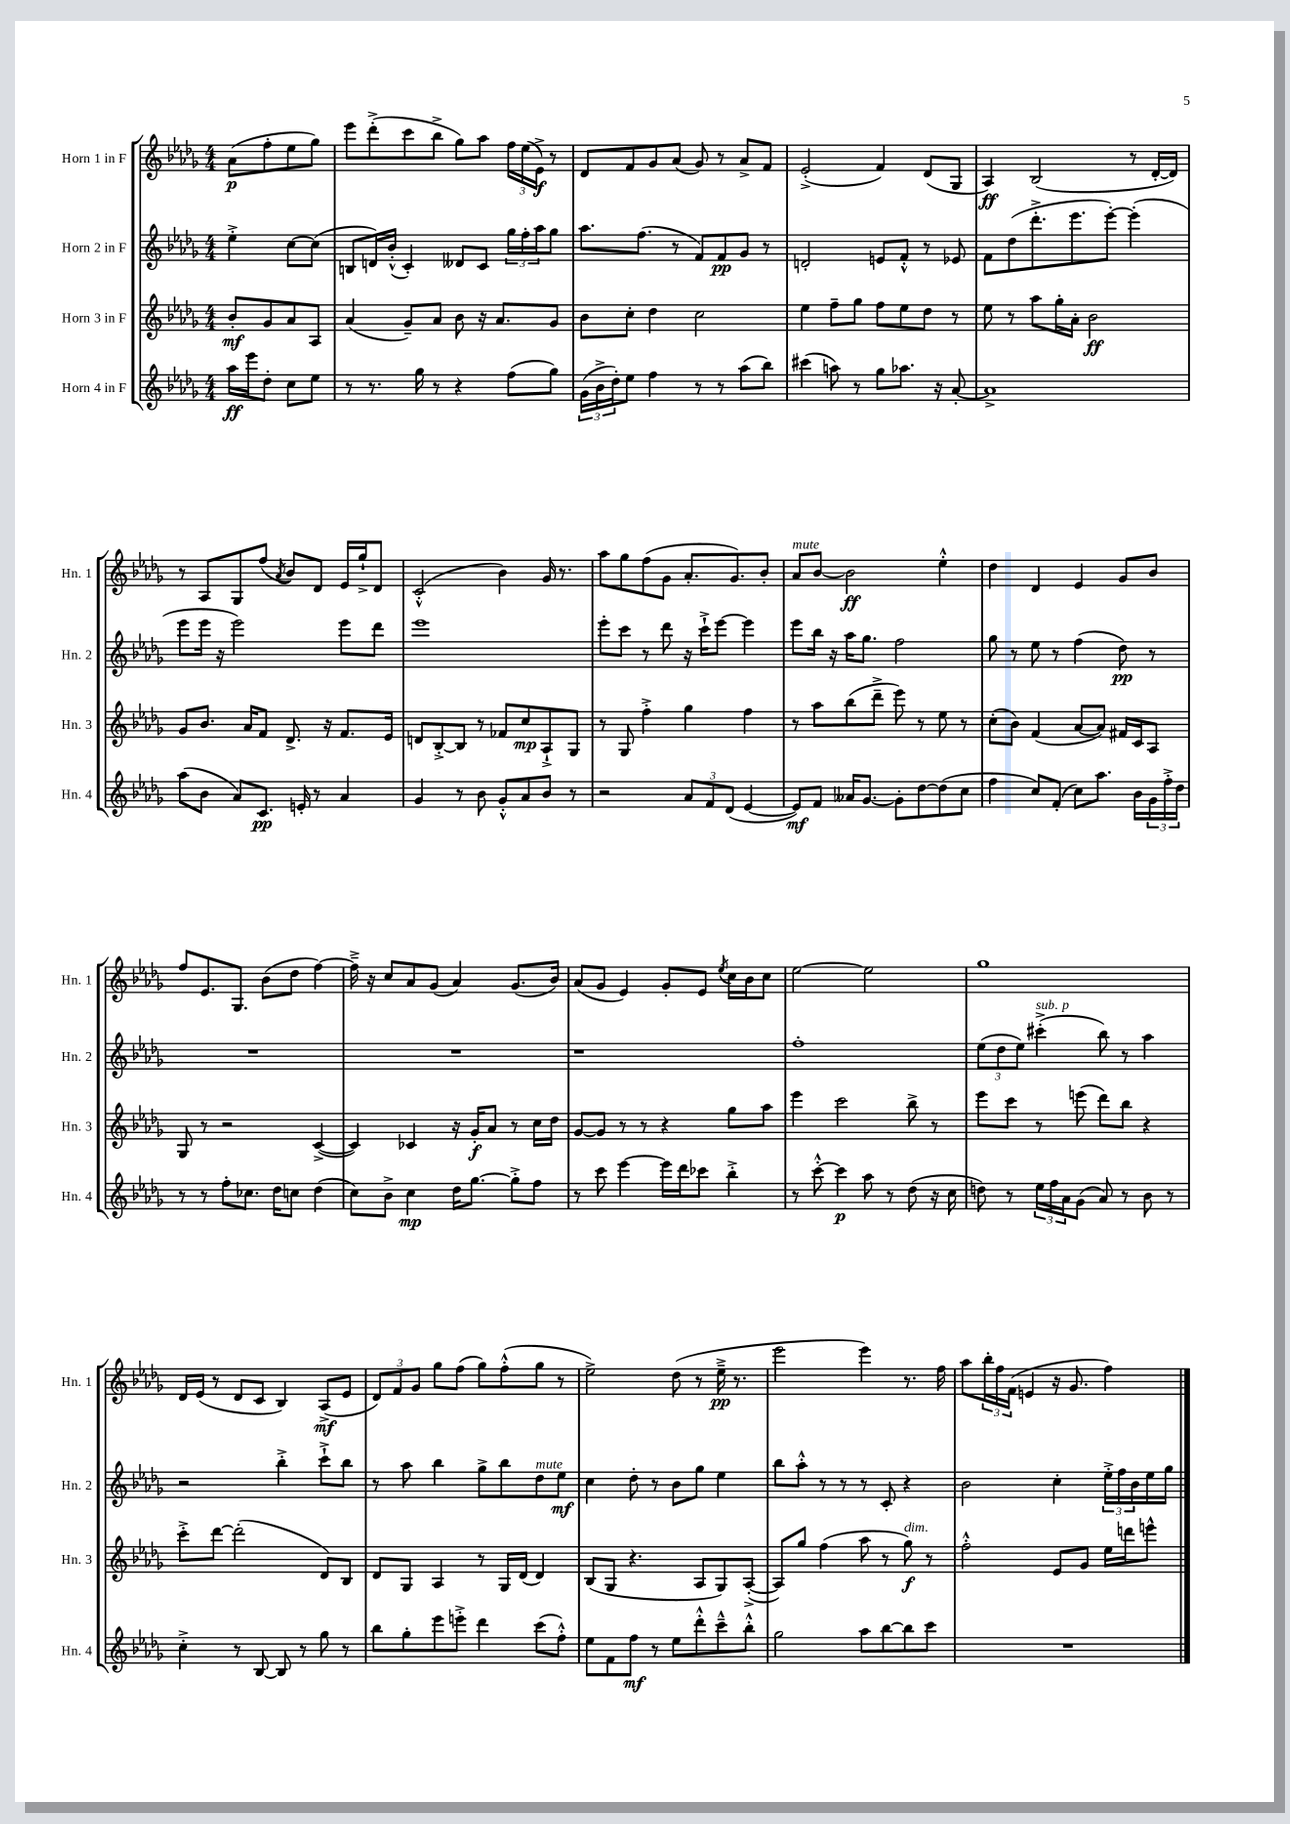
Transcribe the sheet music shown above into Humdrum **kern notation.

**kern	**dynam	**kern	**dynam	**kern	**dynam	**kern	**dynam
*part4	*part4	*part3	*part3	*part2	*part2	*part1	*part1
*staff4	*staff4	*staff3	*staff3	*staff2	*staff2	*staff1	*staff1
*I"Horn 4 in F	*	*I"Horn 3 in F	*	*I"Horn 2 in F	*	*I"Horn 1 in F	*
*I'Hn. 4	*	*I'Hn. 3	*	*I'Hn. 2	*	*I'Hn. 1	*
*clefG2	*	*clefG2	*	*clefG2	*	*clefG2	*
*k[b-e-a-d-g-]	*	*k[b-e-a-d-g-]	*	*k[b-e-a-d-g-]	*	*k[b-e-a-d-g-]	*
*M4/4	*	*M4/4	*	*M4/4	*	*M4/4	*
=	=	=	=	=	=	=	=
16aa-\LL	ff	8b-'/L	mf	4ee-'^\	.	(8a-\L	p
16eee-\J	.	.	.	.	.	.	.
8dd-'\J	.	8g-/	.	.	.	8ff'\	.
8cc\L	.	8a-/	.	[8cc\L	.	8ee-\	.
8ee-\J	.	8A-/J	.	(8cc\J]	.	8gg-\J)	.
=1	=1	=1	=1	=1	=1	=1	=1
8r	.	(4a-/	.	8Bn/L	.	8eee-\L	.
8.r	.	.	.	16dn/L)	.	(8ddd-'^\	.
.	.	.	.	(16b-'^^/JJ	.	.	.
.	.	8g-~/L)	.	4c'/)	.	8ccc\	.
16gg-\	.	.	.	.	.	.	.
8r	.	8a-/J	.	.	.	8bb-^\J	.
4r	.	8b-\	.	8d--X/L	.	8gg-\L)	.
.	.	16r	.	8c/J	.	8aa-\J	.
.	.	8.a-/L	.	.	.	.	.
(8ff\L	.	.	.	24gg-\LL	.	24ff\LL	.
.	.	.	.	24ff'\	.	(24ee-\	.
.	.	.	.	24aa-\J	.	24e-^\JJ)	f
8gg-\J)	.	8g-/J	.	8gg-\J	.	8r	.
=2	=2	=2	=2	=2	=2	=2	=2
(24g-\LL	.	8b-\L	.	8.aa-\L	.	8d-/L	.
24b-^\	.	.	.	.	.	.	.
24dd-'\J)	.	.	.	.	.	.	.
8ee-\J	.	8cc'\J	.	.	.	8f/	.
.	.	.	.	(8.ff\J	.	.	.
4ff\	.	4dd-\	.	.	.	8g-/	.
.	.	.	.	8r	.	(8a-/J	.
8r	.	2cc\	.	8f/L)	.	8g-/)	.
8r	.	.	.	8f/	pp	8r	.
(8aa-\L	.	.	.	8g-/J	.	8a-^/L	.
8bb-\J)	.	.	.	8r	.	8f/J	.
=3	=3	=3	=3	=3	=3	=3	=3
(4ccc#X\	.	4ee-\	.	2dn'/	.	(2e-'^/	.
8aan\)	.	8ff~\L	.	.	.	.	.
8r	.	8gg-\J	.	.	.	.	.
8gg-\L	.	8ff\L	.	8en/L	.	4f/)	.
8.aa-X\J	.	8ee-\	.	8f'^^/J	.	.	.
.	.	8dd-\J	.	8r	.	(8d-/L	.
16r	.	.	.	.	.	.	.
[8a-'/	.	8r	.	8e-X/	.	8G-/J	.
=4	=4	=4	=4	=4	=4	=4	=4
1a-^]	.	8ee-\	.	8f\L	.	4A-/)	ff
.	.	8r	.	(8dd-\	.	.	.
.	.	8aa-\L	.	8.ddd-'^\	.	(2B-/	.
.	.	16gg-'\L	.	.	.	.	.
.	.	16a-'\JJ	.	8.eee-\	.	.	.
.	.	2b-\	ff	.	.	.	.
.	.	.	.	[8eee-'\J)	.	.	.
.	.	.	.	(4eee-'\]	.	8r	.
.	.	.	.	.	.	[16d-'/LL	.
.	.	.	.	.	.	16d-/JJ])	.
!!LO:LB:g=z
=5	=5	=5	=5	=5	=5	=5	=5
(8aa-\L	.	8g-/L	.	8eee-\L	.	8r	.
8b-\J	.	8.b-/J	.	16eee-\Jk	.	8A-/L	.
.	.	.	.	16r	.	.	.
8a-/L)	.	.	.	2eee-\)	.	8G-/	.
.	.	16a-/KL	.	.	.	.	.
8.c/J	pp	8f/J	.	.	.	(8ff/J	.
.	.	.	.	.	.	8qa-/	.
.	.	8.d-^/	.	.	.	8b-/L)	.
16en'/	.	.	.	.	.	.	.
8r	.	.	.	.	.	8d-/J	.
.	.	16r	.	.	.	.	.
4a-/	.	8.f/L	.	8eee-\L	.	16e-/LL	.
.	.	.	.	.	.	16gg-`^/J	.
.	.	.	.	8ddd-\J	.	8d-/J	.
.	.	16e-/Jk	.	.	.	.	.
=6	=6	=6	=6	=6	=6	=6	=6
4g-/	.	8dn/L	.	1eee-	.	(2c'^^/	.
.	.	[8B-'^/	.	.	.	.	.
8r	.	8B-/J]	.	.	.	.	.
8b-\	.	8r	.	.	.	.	.
8g-'^^/L	.	8f-X/L	.	.	.	4b-\)	.
8a-/	.	8cc/	mp	.	.	.	.
8b-/J	.	8A-`^/	.	.	.	16g-/	.
.	.	.	.	.	.	8.r	.
8r	.	8G-/J	.	.	.	.	.
=7	=7	=7	=7	=7	=7	=7	=7
2r	.	8r	.	8eee-'\L	.	8aa-\L	.
.	.	8G-/	.	8ccc\J	.	8gg-\	.
.	.	4ff'^\	.	8r	.	(8ff\	.
.	.	.	.	8ddd-\	.	8g-\J	.
12a-/L	.	4gg-\	.	16r	.	8.a-'/L	.
.	.	.	.	16ccc`^\KL	.	.	.
12f/	.	.	.	.	.	.	.
.	.	.	.	[8eee-\J	.	.	.
(12d-/J	.	.	.	.	.	.	.
.	.	.	.	.	.	8.g-/)	.
[4e-/	.	4ff\	.	4eee-\]	.	.	.
.	.	.	.	.	.	8b-'/J	.
=8	=8	=8	=8	=8	=8	=8	=8
!	!	!	!	!	!	!LO:TX:a:i:t=mute	!
8e-/L])	mf	8r	.	8eee-\L	.	8a-/L	.
8f/J	.	8aa-\L	.	16bb-\Jk	.	[8b-/J	.
.	.	.	.	16r	.	.	.
16a--X/KL	.	(8bb-\	.	16aa-\KL	.	2b-\]	ff
[8.g-/J	.	.	.	8.gg-\J	.	.	.
.	.	8ddd-~^\J	.	.	.	.	.
8g-'\L]	.	8eee-\)	.	2ff\	.	.	.
[8dd-\	.	8r	.	.	.	.	.
(8dd-\]	.	8ee-\	.	.	.	4ee-'^^\	.
8cc\J	.	8r	.	.	.	.	.
=9	=9	=9	=9	=9	=9	=9	=9
4ff\	.	(8cc'\L	.	8gg-\	.	4dd-\	.
.	.	8b-\J)	.	8r	.	.	.
8cc/L)	.	(4f/	.	8ee-\	.	4d-/	.
(8f'/J	.	.	.	8r	.	.	.
8cc\L)	.	[8a-/L	.	(4ff\	.	4e-/	.
8.aa-\J	.	8a-/J])	.	.	.	.	.
.	.	16f#X/LL	.	8dd-\)	pp	8g-/L	.
16b-\LL	.	16c/J	.	.	.	.	.
24g-\	.	8A-/J	.	8r	.	8b-/J	.
24ff'^\	.	.	.	.	.	.	.
24dd-\JJ	.	.	.	.	.	.	.
!!LO:LB:g=z
=10	=10	=10	=10	=10	=10	=10	=10
8r	.	8G-/	.	1r	.	8ff/L	.
8r	.	8r	.	.	.	8.e-/	.
8ff'\L	.	2r	.	.	.	.	.
.	.	.	.	.	.	8.G-/J	.
8.cc-X\J	.	.	.	.	.	.	.
.	.	.	.	.	.	(8b-\L	.
16dd-\KL	.	.	.	.	.	.	.
8ccn\J	.	.	.	.	.	8dd-\J	.
(4dd-\	.	([4c^/	.	.	.	[4ff\)	.
=11	=11	=11	=11	=11	=11	=11	=11
8cc\L)	.	4c/])	.	1r	.	16ff~^\]	.
.	.	.	.	.	.	16r	.
8b-^\J	.	.	.	.	.	8cc/L	.
4cc\	mp	4c-X/	.	.	.	8a-/	.
.	.	.	.	.	.	(8g-/J	.
16dd-\KL	.	16r	.	.	.	4a-/)	.
[8.gg-\J	.	16g-'/KL	f	.	.	.	.
.	.	8a-/J	.	.	.	.	.
8gg-'^\L]	.	8r	.	.	.	(8.g-/L	.
8ff\J	.	16cc\LL	.	.	.	.	.
.	.	16dd-\JJ	.	.	.	16b-/Jk)	.
=12	=12	=12	=12	=12	=12	=12	=12
8r	.	[8g-/L	.	1r	.	(8a-/L	.
8ccc\	.	8g-/J]	.	.	.	8g-/J	.
[4eee-\	.	8r	.	.	.	4e-/)	.
.	.	8r	.	.	.	.	.
16eee-\LL]	.	4r	.	.	.	8g-'/L	.
16ddd-\J	.	.	.	.	.	.	.
8ccc-X\J	.	.	.	.	.	8e-/J	.
.	.	.	.	.	.	8qee-/	.
4bb-'^\	.	8gg-\L	.	.	.	16cc\LL	.
.	.	.	.	.	.	16b-\J	.
.	.	8aa-\J	.	.	.	8cc\J	.
=13	=13	=13	=13	=13	=13	=13	=13
8r	.	4eee-\	.	1ff'	.	[2ee-\	.
[8ccc'^^\	.	.	.	.	.	.	.
4ccc\]	p	2ccc\	.	.	.	.	.
8aa-\	.	.	.	.	.	2ee-\]	.
8r	.	.	.	.	.	.	.
(8dd-\	.	8bb-^\	.	.	.	.	.
16r	.	8r	.	.	.	.	.
16cc\	.	.	.	.	.	.	.
=14	=14	=14	=14	=14	=14	=14	=14
8ddn\)	.	8eee-\L	.	(12ee-\L	.	1gg-	.
.	.	.	.	12dd-\	.	.	.
8r	.	8ccc\J	.	.	.	.	.
.	.	.	.	12ee-\J)	.	.	.
!	!	!	!	!LO:TX:a:i:t=sub. p	!	!	!
24ee-\LL	.	8r	.	(4ccc#X'^\	.	.	.
24ff\	.	.	.	.	.	.	.
24a-\J	.	.	.	.	.	.	.
(8g-\J	.	(8eeen\	.	.	.	.	.
8a-/)	.	8ddd-\L)	.	8bb-\)	.	.	.
8r	.	8bb-\J	.	8r	.	.	.
8b-\	.	4r	.	4aa-\	.	.	.
8r	.	.	.	.	.	.	.
!!LO:LB:g=z
=15	=15	=15	=15	=15	=15	=15	=15
4cc'^\	.	8ccc'^\L	.	2r	.	16d-/LL	.
.	.	.	.	.	.	(16e-/JJ	.
.	.	[8ddd-\J	.	.	.	8r	.
8r	.	(2ddd-'\]	.	.	.	8d-/L	.
[8B-/	.	.	.	.	.	8c/J	.
8B-/]	.	.	.	4bb-'^\	.	4B-/)	.
8r	.	.	.	.	.	.	.
8gg-\	.	8d-/L)	.	8ccc`^\L	.	(8A-^/L	mf
8r	.	8B-/J	.	8bb-\J	.	8e-/J	.
=16	=16	=16	=16	=16	=16	=16	=16
8bb-\L	.	8d-/L	.	8r	.	12d-/L)	.
.	.	.	.	.	.	12f/	.
8gg-'\	.	8G-/J	.	8aa-\	.	.	.
.	.	.	.	.	.	12g-/J	.
8eee-\	.	4A-/	.	4bb-\	.	8gg-\L	.
8eeen'^\J	.	.	.	.	.	(8ff\J	.
4ddd-\	.	8r	.	8gg-^\L	.	8gg-\L)	.
.	.	16G-/LL	.	8bb-\	.	(8ff'^^\	.
.	.	(16d-/JJ	.	.	.	.	.
!	!	!	!	!LO:TX:a:i:t=mute	!	!	!
(8ccc\L	.	4d-/)	.	8dd-\	.	8gg-\J	.
8ff'^^\J)	.	.	.	8ee-\J	mf	8r	.
=17	=17	=17	=17	=17	=17	=17	=17
8ee-\L	.	(8B-/L	.	4cc\	.	2ee-^\)	.
8f\	.	8G-/J	.	.	.	.	.
8ff\J	mf	4.r	.	8dd-'\	.	.	.
8r	.	.	.	8r	.	.	.
8ee-\L	.	.	.	8b-\L	.	(8dd-\	.
8ddd-'^^\	.	8A-/L	.	8gg-\J	.	8r	.
8ccc~^^\	.	8G-/)	.	4ee-\	.	16ee-~^\	pp
.	.	.	.	.	.	8.r	.
8bb-'^^\J	.	([8A-'^/J	.	.	.	.	.
=18	=18	=18	=18	=18	=18	=18	=18
2gg-\	.	8A-/L])	.	8bb-\L	.	2eee-\	.
.	.	8gg-/J	.	8aa-'^^\J	.	.	.
.	.	(4ff\	.	8r	.	.	.
.	.	.	.	8r	.	.	.
8aa-\L	.	8aa-\	.	8r	.	4eee-\)	.
[8bb-\	.	8r	.	8c'/	.	.	.
!	!	!LO:TX:a:i:t=dim.	!	!	!	!	!
8bb-\]	.	8gg-\)	f	4r	.	8.r	.
8ccc\J	.	8r	.	.	.	.	.
.	.	.	.	.	.	16ff\	.
=19	=19	=19	=19	=19	=19	=19	=19
1r	.	2ff'^^\	.	2b-\	.	8aa-\L	.
.	.	.	.	.	.	24bb-'\L	.
.	.	.	.	.	.	24ff\	.
.	.	.	.	.	.	(24f\JJ	.
.	.	.	.	.	.	4en/	.
.	.	8e-/L	.	4cc'\	.	16r	.
.	.	.	.	.	.	8.g-/	.
.	.	8g-/J	.	.	.	.	.
.	.	16ee-\LL	.	24ee-'^\LL	.	4ff\)	.
.	.	.	.	24ff\	.	.	.
.	.	16dddn\J	.	.	.	.	.
.	.	.	.	24b-\	.	.	.
.	.	8eeen^^\J	.	16ee-\	.	.	.
.	.	.	.	16gg-\JJ	.	.	.
==	==	==	==	==	==	==	==
*-	*-	*-	*-	*-	*-	*-	*-
